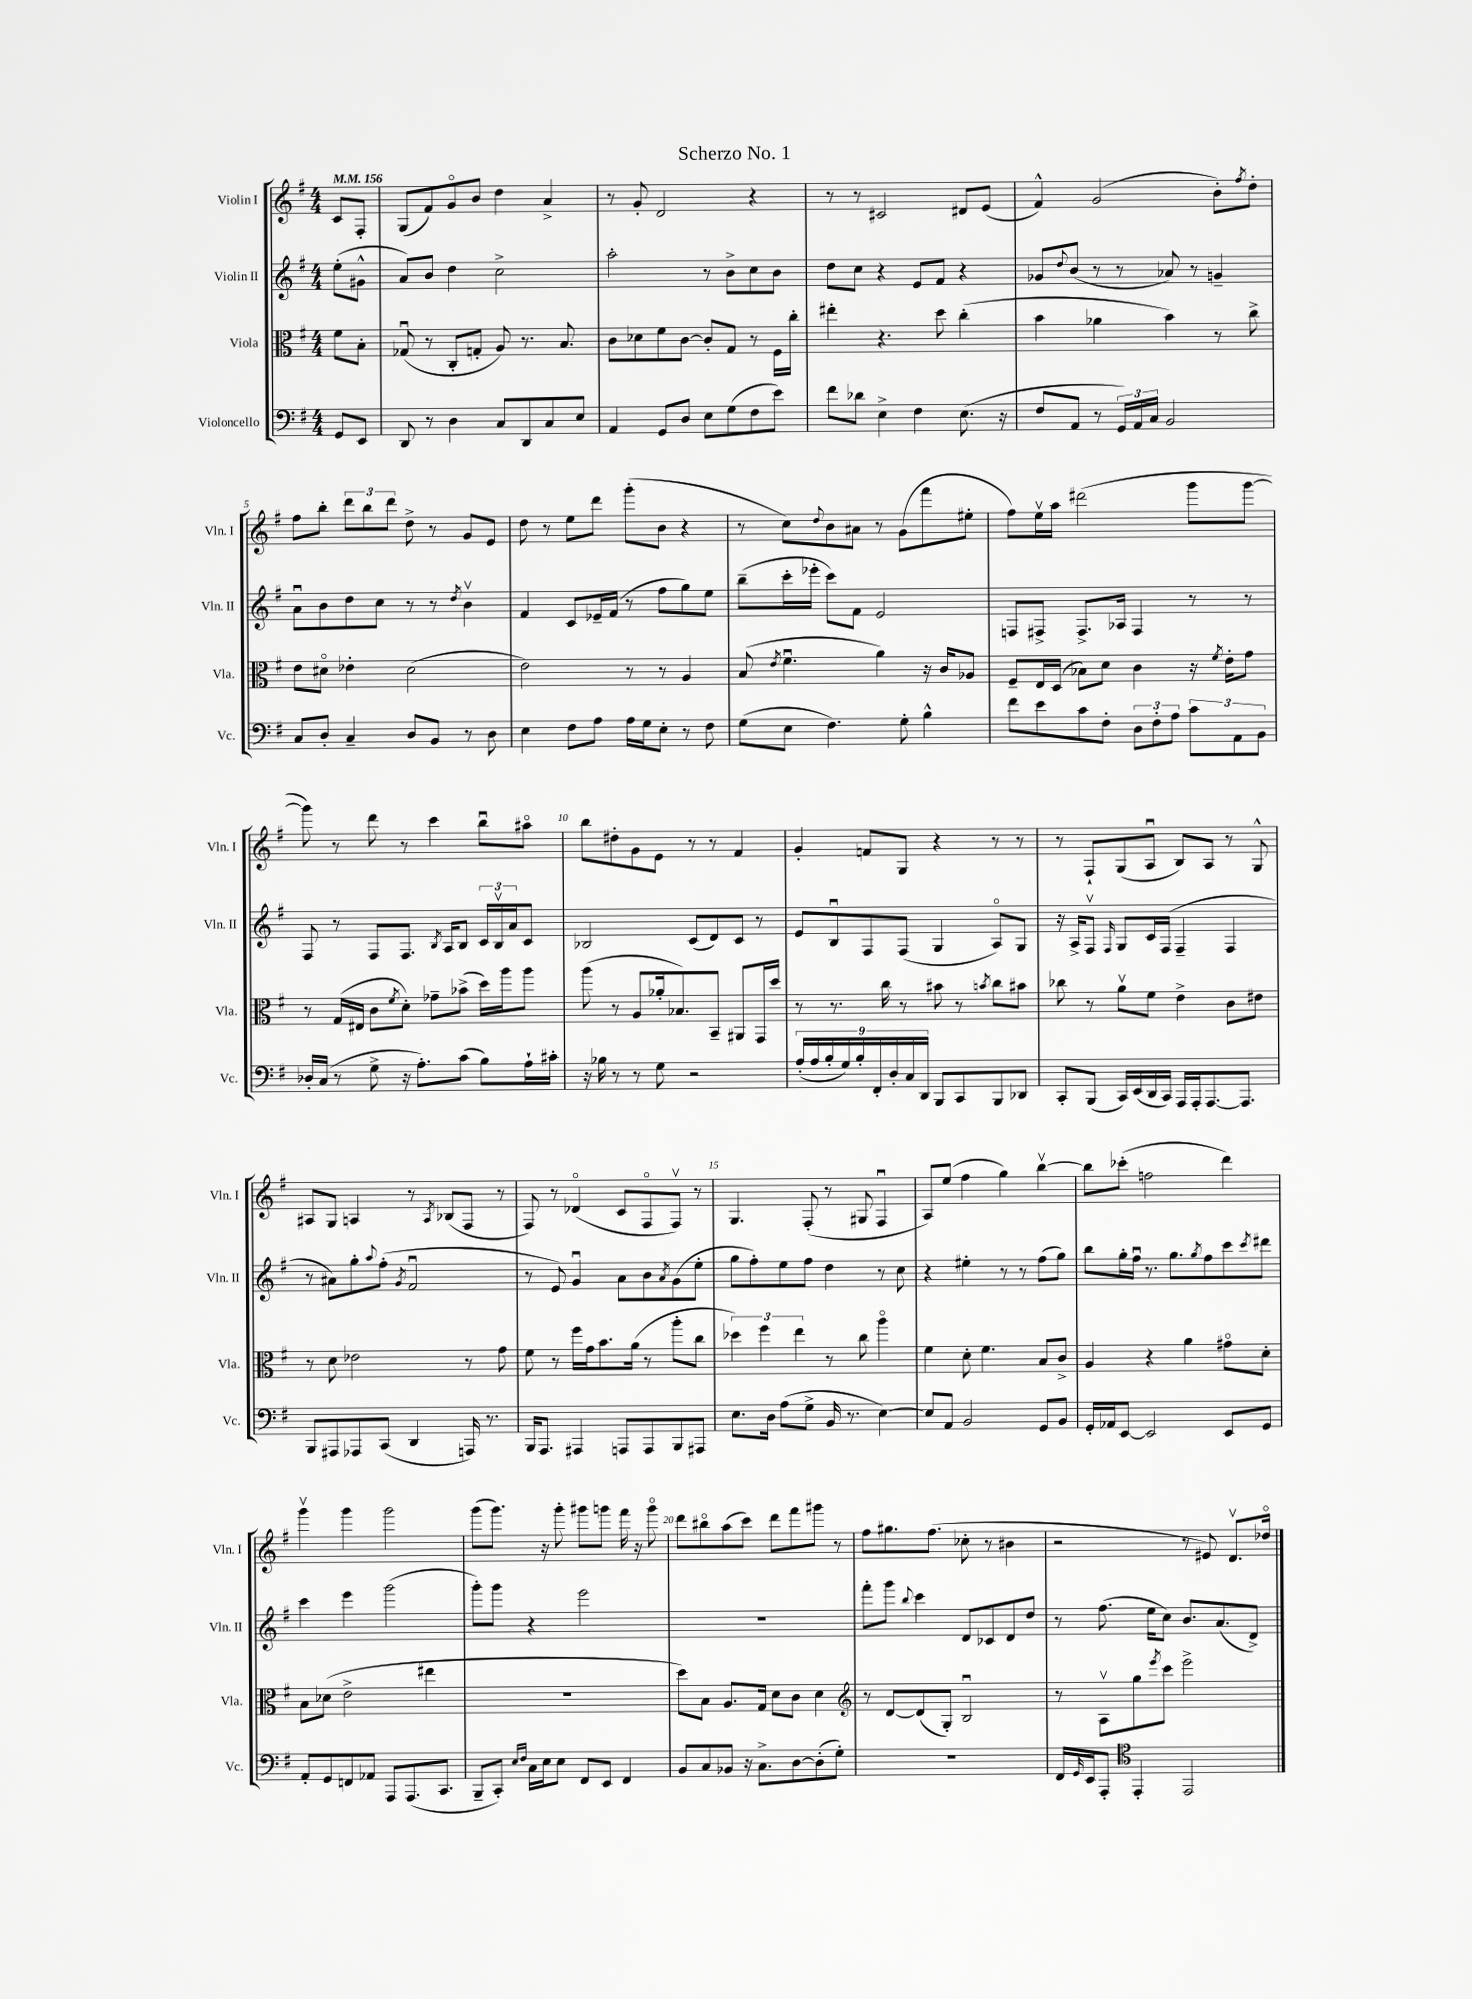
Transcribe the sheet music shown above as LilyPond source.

\header { title = "Scherzo No. 1" }
<<
\new StaffGroup <<
\new Staff = "s0" \with { instrumentName = "Violin I" shortInstrumentName = "Vln. I" } {
    \clef treble \key g \major \numericTimeSignature \time 4/4 \partial 4 \tempo 4 = 156
    c'8 fis8-. |
    g8( fis'8) g'8\flageolet b'8 d''4 a'4-> |
    r8 g'8-. d'2 r4 |
    r8 r8 cis'2 dis'8 e'8( |
    fis'4-^) g'2( b'8-.) \acciaccatura { fis''8 } d''8-. |
    fis''8 b''8-. \tuplet 3/2 { d'''8 b''8 d'''8 } d''8-> r8 g'8 e'8 |
    d''8 r8 e''8 d'''8 g'''8-.( b'8 r4 |
    r8 c''8) \appoggiatura { d''8 } b'8 ais'8 r8 g'8( fis'''8 eis''8-. |
    fis''8) e''16\upbow a''16 dis'''2( g'''8 g'''8~ |
    g'''8) r8 d'''8 r8 c'''4 b''8\downbow ais''8\flageolet |
    b''8 dis''8-. g'8 e'8 r8 r8 fis'4 |
    g'4-. f'8 g8 r4 r8 r8 |
    r8 fis8-! g8( a8\downbow b8) a8 r8 g8-^ |
    ais8 g8 a4 r8 \acciaccatura { a8 } bes8( fis8 r8 |
    fis8) r8 des'4\flageolet( c'8 fis8\flageolet fis8\upbow) r8 |
    g4. fis8-.( r8 gis8 fis4\downbow |
    a8) e''8( fis''4 g''4) b''4~\upbow |
    b''8 ces'''8-.( f''2 d'''4) |
    g'''4\upbow g'''4 g'''2 |
    g'''8( g'''8.) r16 g'''8-. gis'''8 g'''8 fis'''16 r16 g'''8\flageolet |
    d'''8 bis''8\flageolet a''8( c'''8) d'''8 fis'''8 gis'''8 r8 |
    fis''8 gis''8. fis''8.( ces''8-. r8 bis'4 |
    r2 r8 eis'8) d'8.\upbow des''16\flageolet \bar "|." |
}
\new Staff = "s1" \with { instrumentName = "Violin II" shortInstrumentName = "Vln. II" } {
    \clef treble \key g \major \numericTimeSignature \time 4/4 \partial 4
    e''8-.( gis'8-^ |
    a'8) b'8 d''4 c''2-> |
    a''2-. r8 b'8-> c''8 b'8 |
    d''8 c''8 r4 e'8 fis'8 r4 |
    ges'8 \appoggiatura { d''8 } b'8( r8 r8 aes'8) r8 g'4-- |
    a'8\downbow b'8 d''8 c''8 r8 r8 \acciaccatura { d''8 } b'4\upbow |
    fis'4 c'8 ees'16-- fis'16( r8 fis''8 g''8) e''8 |
    b''8--( c'''16-. ees'''16-. c'''8) fis'8 e'2 |
    f8 fis8-> fis8.-> aes16 fis4 r8 r8 |
    fis8 r8 fis8 fis8. \acciaccatura { b8 } a16 b8 \tuplet 3/2 { c'16 b16\upbow a'16 } c'8 |
    bes2 c'8( d'8) c'8 r8 |
    e'8 b8\downbow fis8 fis8( g4 a8\flageolet) g8 |
    r16 a16-> fis8\upbow \grace { fis16 } g8 c'16 fis16( fis4-- fis4 |
    r8 ais'8) g''8-. \appoggiatura { a''8 } fis''8-.( \acciaccatura { g'8 } fis'2\downbow |
    r8 e'8) g'4\downbow a'8 b'8 \acciaccatura { a'8 } g'8( e''8-. |
    g''8 fis''8-.) e''8 fis''8 d''4 r8 c''8 |
    r4 eis''4-. r8 r8 fis''8( g''8) |
    b''8 g''16-. fis''16\downbow r8. g''8. \acciaccatura { g''8 } fis''8 c'''8 \acciaccatura { c'''8 } dis'''8 |
    c'''4 e'''4 g'''2( |
    g'''8-.) g'''8 r4 e'''2 |
    R1 |
    fis'''8-. g'''8 \appoggiatura { b''8 } c'''4 d'8 ces'8 d'8 d''8 |
    r8 fis''8.( e''16 c''8) b'8. a'8.( d'8->) \bar "|." |
}
\new Staff = "s2" \with { instrumentName = "Viola" shortInstrumentName = "Vla." } {
    \clef alto \key g \major \numericTimeSignature \time 4/4 \partial 4
    fis'8 b8-. |
    ges8\downbow( r8 c8-. g8-. a8) r8. b8. |
    c'8 des'8 fis'8 c'8~ c'8-. g8 r8 fis16 c''16-. |
    eis''4-. r4. d''8 c''4-.( |
    b'4 aes'4 b'4) r8 c''8-> |
    e'8 dis'8\flageolet ees'4-. dis'2( |
    e'2) r8 r8 a4 |
    b8( \acciaccatura { e'8 } fis'4.\downbow a'4) r16 c'16 aes8 |
    fis8-- e16 d16( bes8) d'8 c'4 r16 \acciaccatura { fis'8 } e'16-. g'8 |
    r8 g16( eis16 c'8 \acciaccatura { fis'8 } d'8-.) ges'8-- bes'8->( d''16) a''16 a''8 |
    a''8( r8 a8 aes'16-. bes8.) b,8-- ais,8 g,16 d''16 |
    r8 r8. c''16 r8 bis'8 r8 \acciaccatura { b'8 } c''8 bis'8 |
    ces''8 r8 a'8\upbow fis'8 e'4-> c'8 eis'8 |
    r8 d'8 ees'2 r8 g'8 |
    fis'8 r8 fis''16 g'16 b'8. a'16( r8 a''8-. c''8 |
    \tuplet 3/2 { des''4) fis''4 e''4 } r8 c''8 a''4\flageolet |
    fis'4 d'8-. fis'4. b8 c'8-> |
    a4 r4 a'4 gis'8\flageolet d'8-. |
    b8 des'8( e'2-> eis''4 |
    R1 |
    d''8) b8 a8. g16 d'8 c'8 d'4 |
    \clef treble r8 d'8~ d'8( g8-.) b2\downbow |
    r8 a8\upbow g''8 \acciaccatura { e'''8 } c'''8 e'''2-> \bar "|." |
}
\new Staff = "s3" \with { instrumentName = "Violoncello" shortInstrumentName = "Vc." } {
    \clef bass \key g \major \numericTimeSignature \time 4/4 \partial 4
    g,8 e,8 |
    d,8 r8 d4 c8 d,8 c8 e8 |
    a,4 g,8 d8 e8 g8( fis8 e'8) |
    fis'8 des'8 e4-> fis4 e8.( r16 |
    fis8 a,8 r8 \tuplet 3/2 { g,16) a,16 c16 } b,2 |
    c8 d8-. c4-- d8 b,8 r8 d8 |
    e4 fis8 a8 a16 g16 e8-. r8 fis8 |
    g8( e8 fis4.) g8-. b4-^ |
    fis'8 e'8 c'8 fis8-. \tuplet 3/2 { d8 fis8-. a8 } \tuplet 3/2 { c'8 a,8 b,8 } |
    des16-. c16( r8 g8-> r16 a8.-.) c'8( b8) a16-! cis'16-. |
    r16 bes16 r8 r8 g8 r2 |
    \tuplet 9/8 { a16-.( a16 b16-. g16) b16-. fis,16-. d16-. c16 d,16 } b,,8 c,8 b,,8 des,8 |
    c,8-. b,,8( c,16) e,16( d,16 c,16) a,,16 a,,16-. a,,8.~ a,,8. |
    b,,8 ais,,8 aes,,8 c,8( d,4 a,,16) r8. |
    b,,16 a,,8. ais,,4 a,,8 a,,8 b,,8 ais,,8 |
    e8. d16 a8( g8-> b,16 r8. e4~) |
    e8 a,8 b,2 g,8 b,8 |
    g,16-. aes,16 e,8~ e,2 e,8 g,8 |
    a,8-. g,8 f,8 aes,8 a,,8 a,,8.( c,8. |
    b,,8-- c,8-.) \grace { e16 fis16 } c16 e16 e8 fis,8 e,8 fis,4 |
    b,8 c8 bes,8 r16 c8.-> d8~ d8-.( g8-.) |
    R1 |
    fis,16 \grace { g,16 } e,16 a,,8-. \clef tenor e,4-. e,2 \bar "|." |
}
>>
>>
\layout { \context { \Score \override BarNumber.break-visibility = ##(#f #t #t) barNumberVisibility = #(every-nth-bar-number-visible 5) } }
